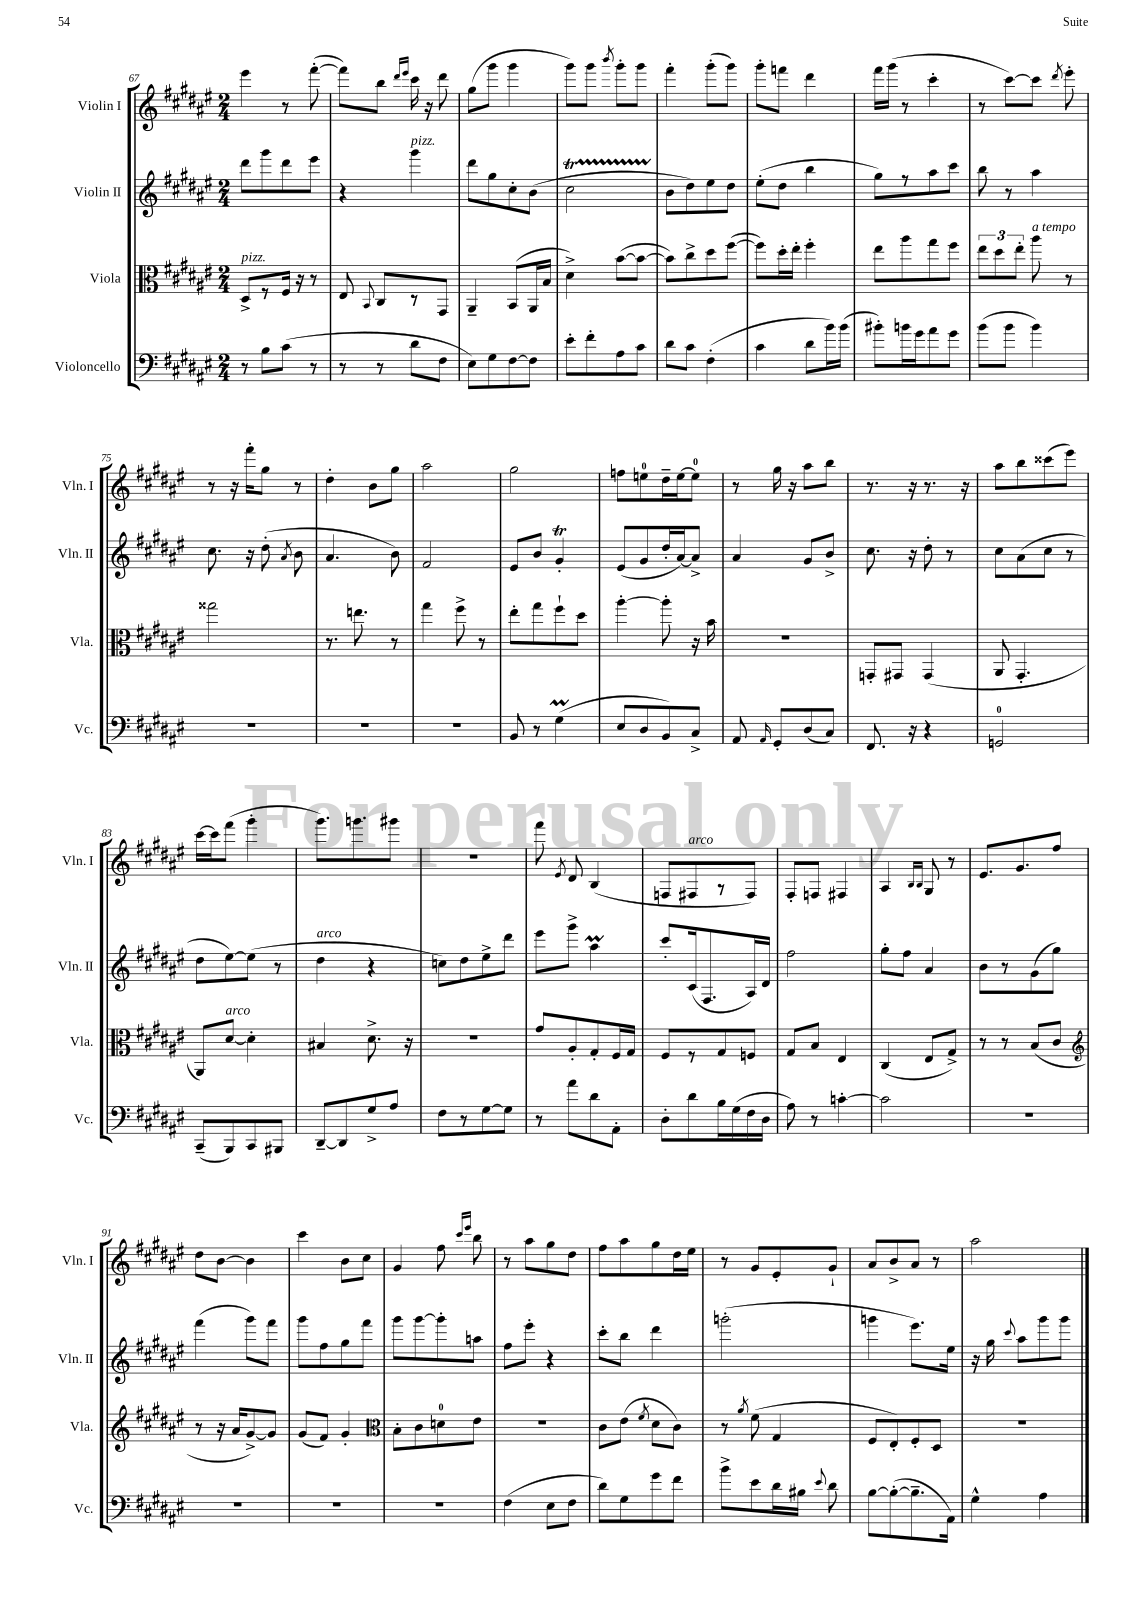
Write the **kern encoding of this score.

**kern	**kern	**kern	**kern
*part4	*part3	*part2	*part1
*staff4	*staff3	*staff2	*staff1
*I"Violoncello	*I"Viola	*I"Violin II	*I"Violin I
*I'Vc.	*I'Vla.	*I'Vln. II	*I'Vln. I
*clefF4	*clefC3	*clefG2	*clefG2
*k[f#c#g#d#a#e#]	*k[f#c#g#d#a#e#]	*k[f#c#g#d#a#e#]	*k[f#c#g#d#a#e#]
*M2/4	*M2/4	*M2/4	*M2/4
=67	=67	=67	=67
!	!LO:TX:a:i:t=pizz.	!	!
8r	8D#^/L	8ddd#\L	4eee#\
8B\L	8r	8ggg#\	.
(8c#\J	16F#/Jk	8ddd#\	8r
.	16r	.	.
8r	8r	8eee#\J	([8fff#'\
=68	=68	=68	=68
8r	8E#/	4r	8fff#\L])
.	8qqBB/	.	.
8r	8C#/L	.	8bb\J
.	.	.	16qqddd#/LL
.	.	.	16qqeee#/JJ
!	!	!LO:TX:a:i:t=pizz.	!
8d#\L	8r	4ggg#\	16ccc#\
.	.	.	16r
8F#\J	8GG#/J	.	8ddd#\
=69	=69	=69	=69
8E#\L)	4AA#~/	8ddd#\L	(8gg#\L
8G#\	.	8gg#\	8ggg#\J
[8F#\	(8BB/L	8cc#'\	4ggg#\
8F#\J]	16AA#/L	(8b\J	.
.	16B/JJ	.	.
=70	=70	=70	=70
8e#'\L	4d#^\)	2cc#T\	8ggg#\L)
8f#'\	.	.	8ggg#\J
.	.	.	8qbbb/
8A#\	([8b\L	.	8ggg#'\L
8c#\J	8b\J_	.	8ggg#\J
=71	=71	=71	=71
8d#\L	8b\L])	8b\L	4fff#'\
8c#\J	8cc#^\	8dd#\)	.
(4F#'\	8dd#\	8ee#\	(8ggg#'\L
.	([8ff#\J	8dd#\J	8ggg#\J)
=72	=72	=72	=72
4c#\	8ff#\L])	(8ee#'\L	8ggg#'\L
.	16dd#'\L	8dd#\J	8fffn\J
.	16ee#'\JJ	.	.
8d#\L	4ff#'\	4bb\	4ddd#\
16b\L)	.	.	.
(16b\JJ	.	.	.
=73	=73	=73	=73
8b#X'\L)	8ee#\L	8gg#\L)	16fff#\LL
.	.	.	(16ggg#\JJ
16bn\L	8aa#\	8r	8r
16g#\J	.	.	.
8a#\	8gg#\	8aa#\	4ccc#'\
8g#\J	8ff#\J	8ccc#\J	.
=74	=74	=74	=74
(8b\L	12ee#\L	8bb\	8r
.	12dd#\	.	.
8b\J	.	8r	[8ccc#\L)
.	12ee#'\J	.	.
!	!LO:TX:a:i:t=a tempo	!	!
4b\)	8aa#\	4aa#\	8ccc#\J]
.	.	.	8qddd#/
.	8r	.	8eee#'\
!!LO:LB:g=z
=75	=75	=75	=75
2r	2gg##X\	8.cc#\	8r
.	.	.	16r
.	.	16r	16fff#'\KL
.	.	(8dd#'\	8gg#\J
.	.	8qa#/	.
.	.	8b\	8r
=76	=76	=76	=76
2r	8.r	4.a#/	4dd#'\
.	8.een\	.	.
.	.	.	8b\L
.	8r	8b\)	8gg#\J
=77	=77	=77	=77
2r	4gg#\	2f#/	2aa#\
.	8ff#^\	.	.
.	8r	.	.
=78	=78	=78	=78
8BB/	8ee#'\L	8e#/L	2gg#\
8r	8gg#\	8b/J	.
(4G#M\	8ff#`\	4g#T'/	.
.	8dd#\J	.	.
=79	=79	=79	=79
8E#/L	[4aa#'\	(8e#/L	8ffn\L
8D#/	.	8g#/	8een\
8BB/)	8aa#'\]	16dd#'/L	16dd#~\L
.	.	[16a#/J)	[16ee\J
8C#^/J	16r	8a#^/J]	8ee\J]
.	16b\	.	.
=80	=80	=80	=80
8AA#/	2r	4a#/	8r
16qqAA#/	.	.	.
8GG#'/L	.	.	16gg#\
.	.	.	16r
(8D#/	.	8g#/L	8aa#\L
8C#/J)	.	8b^/J	8bb\J
=81	=81	=81	=81
8.FF#/	8GGn'/L	8.cc#\	8.r
.	8GG#X/J	.	.
16r	.	16r	16r
4r	(4GG#/	8dd#'\	8.r
.	.	8r	.
.	.	.	16r
=82	=82	=82	=82
2GGn/	8AA#/	8cc#\L	8aa#\L
.	4.GG#'/	(8a#\	8bb\
.	.	8cc#\J	(8ccc##X\
.	.	8r	8eee#\J)
!!LO:LB:g=z
=83	=83	=83	=83
(8CC#~/L	8AA#/L)	8dd#\L	[16ccc#\LL
.	.	.	16ccc#\J]
!	!LO:TX:a:i:t=arco	!	!
8BBB/)	[8d#/J	[8ee#\)	(8fff#\J
8CC#/	4d#'\]	(8ee#\J]	4ggg#'\
8BBB#X/J	.	8r	.
=84	=84	=84	=84
!	!	!LO:TX:a:i:t=arco	!
[8DD#~/L	4B#X/	4dd#\	8.ggg#\L)
8DD#/]	.	.	.
.	.	.	8.gggn\
8G#^/	8.d#^\	4r	.
8A#/J	.	.	8ggg#X\J
.	16r	.	.
=85	=85	=85	=85
8F#\L	2r	8ccn\L)	2r
8r	.	8dd#\	.
[8G#\	.	8ee#^\	.
8G#\J]	.	8ddd#\J	.
=86	=86	=86	=86
8r	8g#/L	8eee#\L	8fff#\
.	.	.	8qe#/
8a#\L	8A#'/	8ggg#^\J	8d#/
8d#\	8G#'/	4aa#m\	(4B/
8AA#'\J	16F#/L	.	.
.	16G#/JJ	.	.
=87	=87	=87	=87
8D#'\L	8F#/L	8ccc#'/L	8Fn/L
!	!	!	!LO:TX:a:i:t=arco
8d#\	8r	(16c#/k	8F#X/
.	.	8.F#/	.
16B\L	8G#/	.	8r
(16G#\	.	.	.
16F#\	8Fn/J	16A#/L)	8F#/J)
16D#\JJ	.	16d#/JJ	.
=88	=88	=88	=88
8A#\)	8G#/L	2ff#\	8F#'/L
8r	8B/J	.	8Fn/J
[4cn'\	4E#/	.	4F#X/
=89	=89	=89	=89
2c\]	(4C#/	8gg#'\L	4A#/
.	.	8ff#\J	.
.	.	.	16qqB/LL
.	.	.	16qqB/JJ
.	8E#/L	4a#/	8G#/
.	8G#^/J)	.	8r
=90	=90	=90	=90
2r	8r	8b\L	8.e#/L
.	8r	8r	.
.	.	.	8.g#/
.	(8B/L	(8g#\	.
.	8c#/J	8gg#\J)	8ff#/J
!!LO:LB:g=z
=91	=91	=91	=91
*	*clefG2	*	*
2r	8r	(4fff#\	8dd#\L
.	16r	.	[8b\J
.	16a#/KL	.	.
.	[8g#^/)	8ggg#\L)	4b\]
.	8g#/J]	8fff#\J	.
=92	=92	=92	=92
2r	(8g#/L	8ggg#\L	4ccc#\
.	8f#/J)	8ff#\	.
.	4g#'/	8gg#\	8b\L
.	.	8fff#\J	8cc#\J
=93	=93	=93	=93
*	*clefC3	*	*
2r	8B'\L	8ggg#\L	4g#/
.	8c#\	[8ggg#\	.
.	8dn\	8ggg#'\]	8ff#\
.	.	.	16qqccc#/LL
.	.	.	16qqeee#/JJ
.	8e#\J	8aan\J	8bb\
=94	=94	=94	=94
(4F#\	2r	8ff#\L	8r
.	.	8eee#'\J	8aa#\L
8E#\L	.	4r	8gg#\
8F#\J	.	.	8dd#\J
=95	=95	=95	=95
8d#\L)	8c#\L	8ccc#'\L	8ff#\L
8G#\	(8e#\J	8bb\J	8aa#\
.	8qf#/	.	.
8g#\	8d#\L	4ddd#\	8gg#\
8f#\J	8c#\J)	.	16dd#\L
.	.	.	16ee#\JJ
=96	=96	=96	=96
8b^\L	8r	(2gggn'\	8r
.	8qa#/	.	.
8e#\	(8f#\	.	8g#/L
16d#\L	4G#/	.	8e#'/
16B#X\JJ	.	.	.
8qqe#/	.	.	.
8d#\	.	.	8g#`/J
=97	=97	=97	=97
[8B\L	8F#/L	4gggn\	8a#/L
(8B'\_	8E#'/)	.	8b^/
8.B~\]	8F#'/	8.eee#\L)	8a#/J
.	8D#/J	.	8r
16AA#\Jk)	.	16ee#\Jk	.
=98	=98	=98	=98
4G#^^\	2r	16r	2aa#\
.	.	16gg#\	.
.	.	8qqccc#/	.
.	.	8aa#\L	.
4A#\	.	8ggg#\	.
.	.	8ggg#\J	.
==	==	==	==
*-	*-	*-	*-
